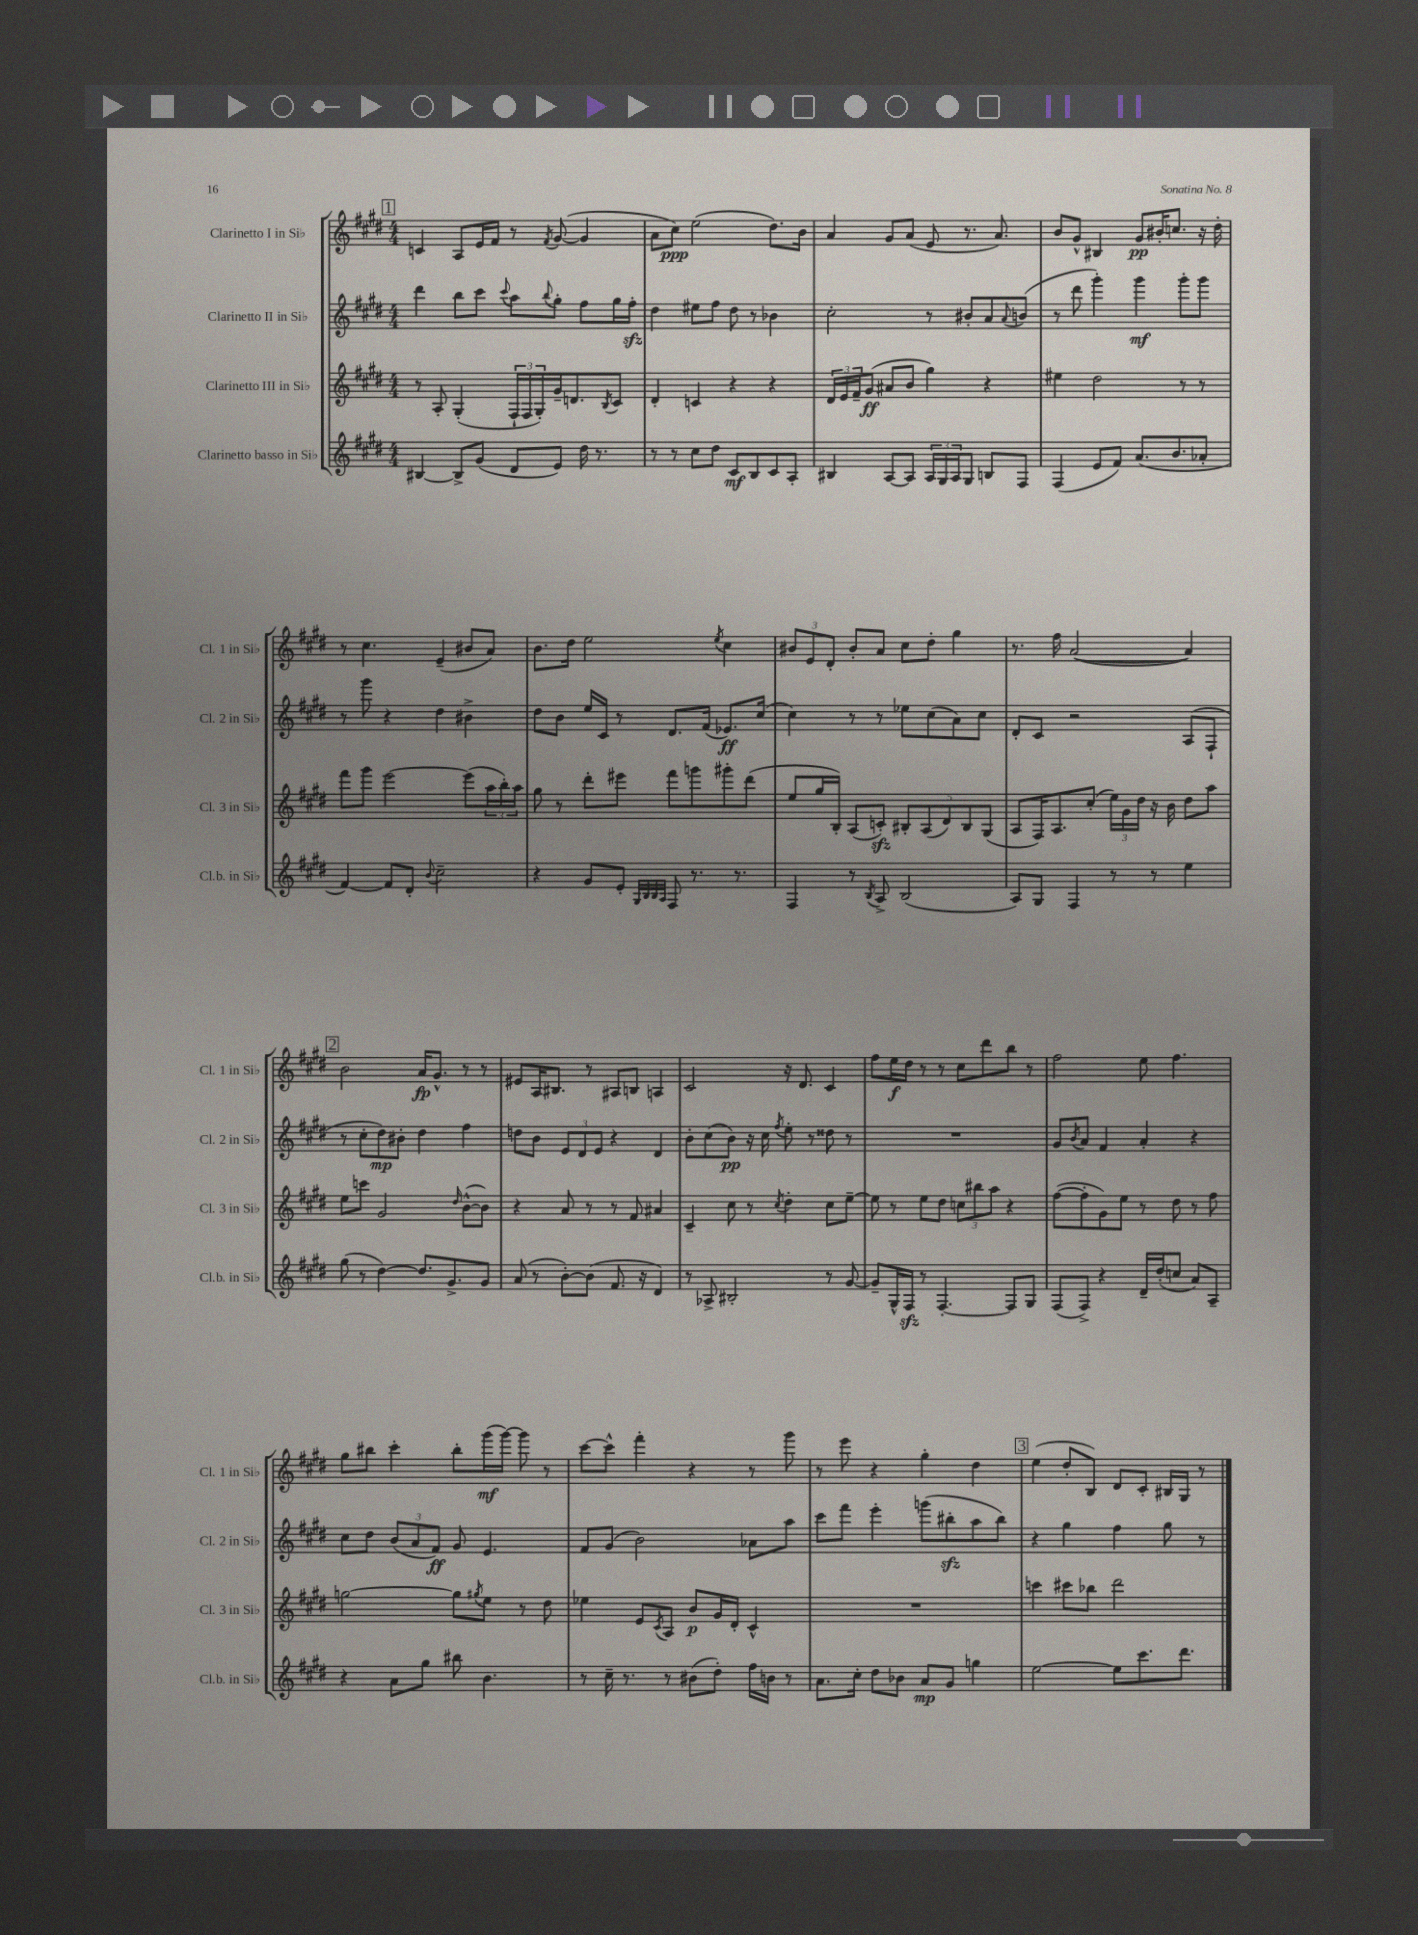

**kern	**kern	**kern	**kern
*staff4	*staff3	*staff2	*staff1
*clefG2	*clefG2	*clefG2	*clefG2
*k[f#c#g#d#]	*k[f#c#g#d#]	*k[f#c#g#d#]	*k[f#c#g#d#]
*M4/4	*M4/4	*M4/4	*M4/4
[4B#	8r	4ddd#	4c
.	8A'	.	.
8B#^]	(4G#'	8bb	8A
(8g#	.	8ccc#	16e
.	.	.	16f#
.	.	8qqccc#	.
8d#	24F#`	8aa	8r
.	24F#	.	.
.	24G#')	.	.
.	.	8qqbb	8qf#
8e)	16g#~	8gg#'	([8g#
.	8.d	.	.
16dd#	.	8ff#	4g#]
8.r	.	.	.
.	8qB	.	.
.	8c#	16gg#	.
.	.	16ff#'	.
=	=	=	=
8r	4d#'	4dd#	8a
8r	.	.	8cc#)
8cc#	4c	8ee#	(2ee
8dd#	.	8ff#	.
8c#	4r	8dd#	.
8B	.	8r	.
8c#	4r	4b-	8.dd#)
8A'	.	.	.
.	.	.	16b
=	=	=	=
4B#	24d#	2cc#'	4a
.	24e	.	.
.	24f#~	.	.
.	(8g#	.	.
[8A	8a#	.	8g#
8A]	8b	.	(8a
24A	4gg#)	8r	8e
24G#	.	.	.
24A	.	.	.
8G#	.	8b#'	8.r
8B	4r	8a	.
.	.	.	8.a)
.	.	8qqa	.
8F#	.	(8b	.
=	=	=	=
(4F#	4ee#	8r	8b
.	.	8ddd#	8g#^^
8e	2dd#	4ggg#')	4B#
8f#)	.	.	.
(8.a	.	4ggg#	8g#
.	.	.	16b#'
8.b	.	.	8.cc
.	8r	8ggg#'	.
8a-'	8r	8ggg#	16r
.	.	.	16dd#'
=	=	=	=
[4f#)	8fff#	8r	8r
.	8ggg#	8ggg#	4.cc#
8f#]	[2eee	4r	.
8d#'	.	.	.
8qqb	.	.	.
2cc#~	.	4dd#	(4e~
.	(8eee]	4b#^	8b#
.	24aa	.	8a)
.	24bb')	.	.
.	24aa	.	.
=	=	=	=
4r	8gg#	8dd#	8.b
.	8r	8b	.
.	.	.	16dd#
8g#	8ddd#'	16ee	2ee
.	.	16c#	.
8e'	8eee#	8r	.
32qqG#	.	.	.
32qqB	.	.	.
32qqB	.	.	.
32qqA	.	.	.
8F#	8fff#	8.d#	.
8.r	8ggg	.	.
.	.	(16f#	.
.	.	.	8qee
.	8ggg#'	8.e-)	4cc#
8.r	.	.	.
.	(8ddd#	.	.
.	.	(16cc#	.
=	=	=	=
4F#	8ee	4cc#)	12b#
.	.	.	12e
.	16gg#	.	.
.	.	.	12d#'
.	16B')	.	.
8r	(8A	8r	8b#'
8qB	.	.	.
8A^	8c')	8r	8a
(2B	10B#'	8ee-	8cc#
.	(10A	.	.
.	.	(8cc#	8dd#'
.	10d#)	.	.
.	.	8a)	4gg#
.	10B#	.	.
.	.	8cc#	.
.	(10G#	.	.
=	=	=	=
8A)	8A	8d#'	8.r
8G#	16F#)	8c#	.
.	8.A	.	16ff#
4F#	.	2r	([2a
.	(8cc#'	.	.
8r	24ee)	.	.
.	24g#	.	.
.	24dd#	.	.
8r	16r	.	.
.	16b	.	.
4ee	8dd#	(8A	4a])
.	8aa	8F#`	.
=	=	=	=
(8gg#	8ee	8r	2b
8r	8ccc	8cc#'	.
[4dd#)	2g#	8dd#)	.
.	.	8b#'	.
8.dd#]	.	4dd#	16a
.	.	.	8.g#^^
8.g#^	.	.	.
.	16qqdd#	.	.
.	([8b^^	4ff#	8r
8g#	8b])	.	8r
=	=	=	=
(8a	4r	8dd	8e#
8r	.	8b	16A
.	.	.	8.B#
[8b')	8a	12e	.
.	.	12d#	.
(8b]	8r	.	8r
.	.	12e	.
8.f#	8r	4r	8A#
.	8f#	.	8B
16r	.	.	.
4d#)	4a#	4d#	4A
=	=	=	=
8r	4c#~	8b'	2c#
8A-^	.	(8cc#	.
2B#'	8cc#	8b)	.
.	8r	16r	.
.	.	16cc#	.
.	8qcc#	8qff#	.
.	4dd#'	8ee'	16r
.	.	.	8.d#
.	.	8r	.
8r	8cc#	8dd##	4c#
[8g#	[8ee~	8r	.
=	=	=	=
8g#~]	8ee]	1r	8ff#
16G#^^	8r	.	16ee
16F#	.	.	16dd#
8r	8ee	.	8r
[4.F#'	8dd#	.	8r
.	12cc	.	8cc#
.	12bb#	.	.
.	.	.	8ddd#
.	12aa	.	.
8F#]	4r	.	8bb
8G#	.	.	8r
=	=	=	=
(8F#	([8ff#	8g#	2ff#
.	.	8qb	.
8F#^)	8ff#']	8a	.
4r	8g#)	4f#	.
.	8ee	.	.
16d#~	8r	4a'	8ee
(16dd#'	.	.	.
8cc	8dd#	.	4.ff#
8a)	8r	4r	.
8A~	8ff#	.	.
=	=	=	=
4r	[2gg	8cc#	8gg#
.	.	8dd#	8bb#
8a	.	(12b	4ccc#'
.	.	12a	.
8gg#	.	.	.
.	.	12f#)	.
8bb#	8gg]	8g#	8bb#'
.	8qgg#	.	.
4.b	8ee	4.e	(16ggg#
.	.	.	[16ggg#)
.	8r	.	8ggg#]
.	8dd#	.	8r
=	=	=	=
8r	4ee-	8f#	[8ccc#
16cc#~	.	(8g#	8ccc#^^]
8.r	.	.	.
.	8e	2b)	4fff#'
.	8qc#	.	.
8r	8A	.	.
(8b#	8b	.	4r
8dd#')	16g#	.	.
.	16d#'	.	.
16ff#	4c#^^	8a-	8r
16b	.	.	.
8r	.	8aa	8ggg#
=	=	=	=
8.a	1r	8ccc#	8r
.	.	8fff#	8eee
16cc#'	.	.	.
8dd#	.	4eee'	4r
8b-	.	.	.
8a	.	(8ggg	4gg#'
8g#	.	8bb#'	.
4gg	.	8aa	4dd#
.	.	8bb#)	.
=	=	=	=
[2ee	4ccc	4r	(4ee
.	8ccc#	4gg#	8dd#'
.	8bb-	.	8B)
8ee]	2ddd#	4ff#	8d#
8.ccc#	.	.	8c#'
.	.	8gg#	16B#
8.ddd#	.	.	16G#
.	.	8r	8r
==	==	==	==
*-	*-	*-	*-
